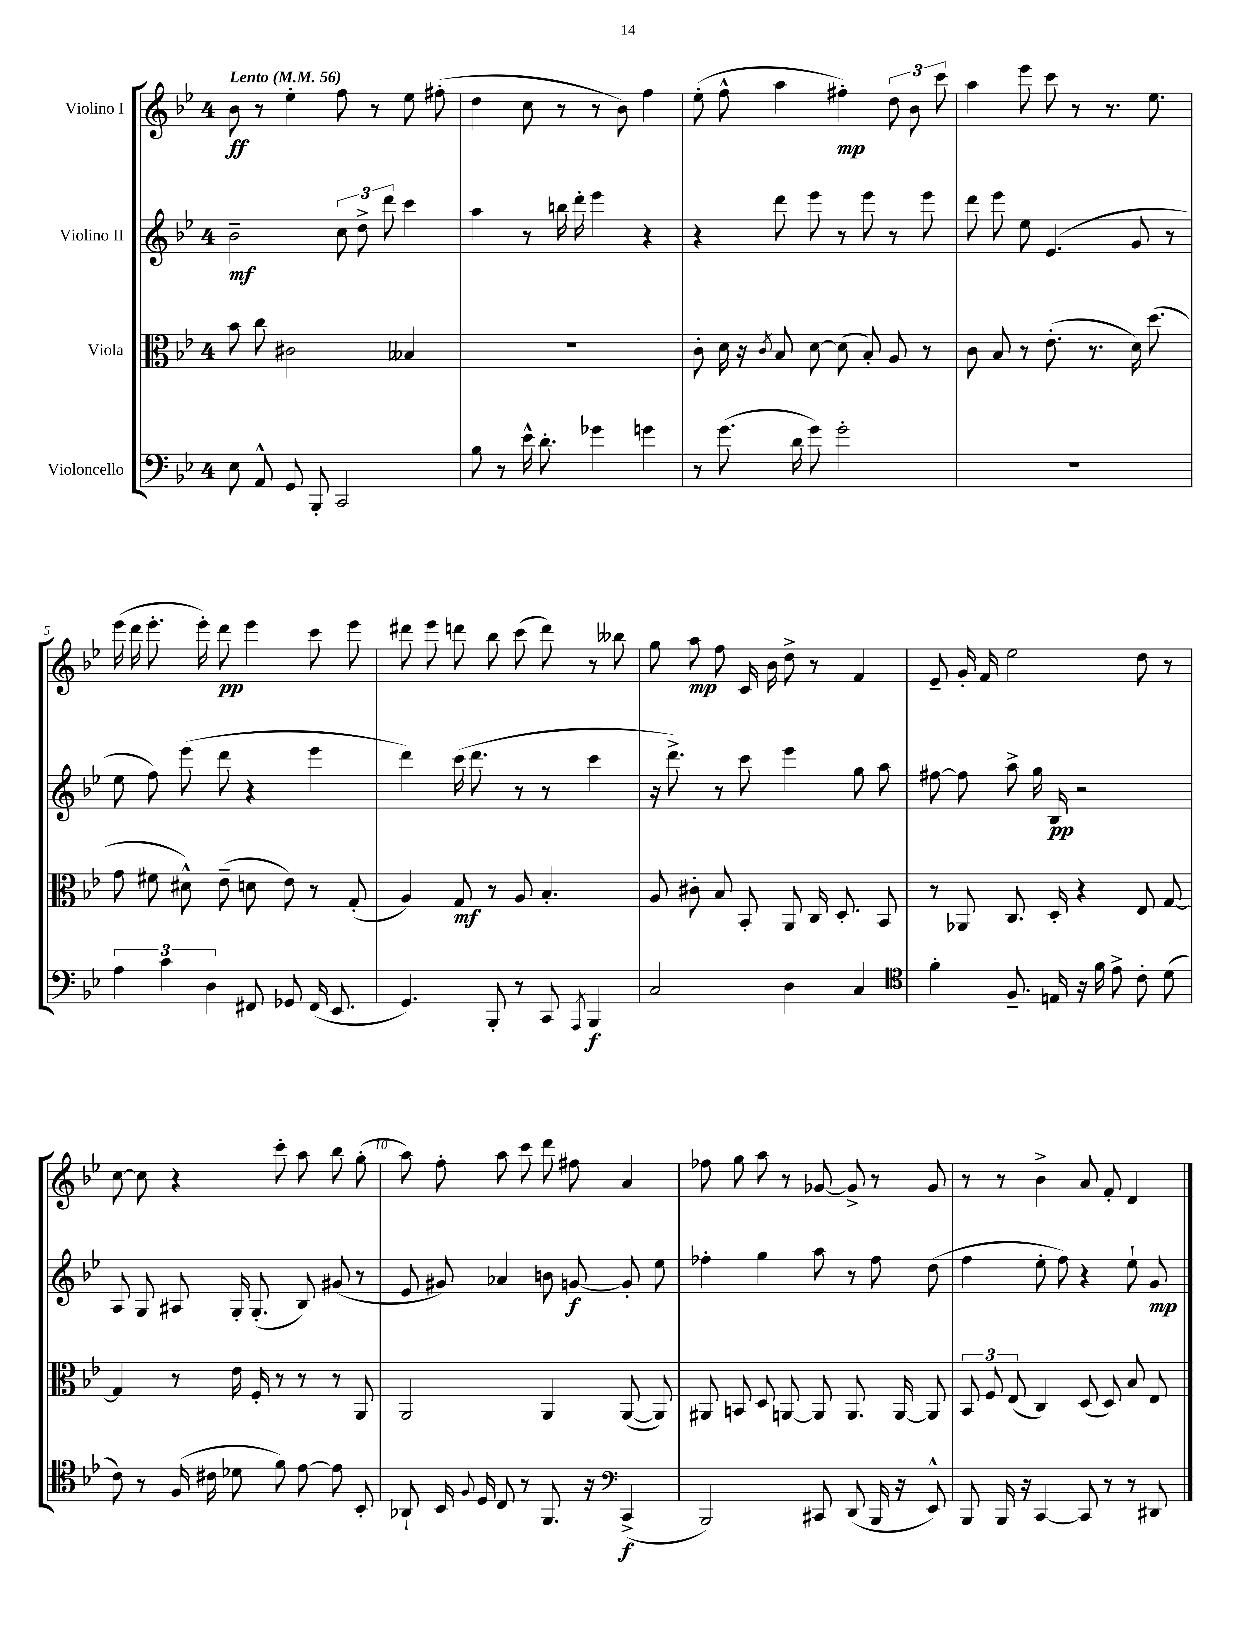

**kern	**dynam	**kern	**dynam	**kern	**dynam	**kern	**dynam
*part4	*part4	*part3	*part3	*part2	*part2	*part1	*part1
*staff4	*staff4	*staff3	*staff3	*staff2	*staff2	*staff1	*staff1
*I"Violoncello	*	*I"Viola	*	*I"Violino II	*	*I"Violino I	*
*clefF4	*	*clefC3	*	*clefG2	*	*clefG2	*
*k[b-e-]	*	*k[b-e-]	*	*k[b-e-]	*	*k[b-e-]	*
*M4/4	*	*M4/4	*	*M4/4	*	*M4/4	*
*MM56	*	*MM56	*	*MM56	*	*MM56	*
=1	=1	=1	=1	=1	=1	=1	=1
!	!	!	!	!	!	!LO:TX:a:B:t=Lento	!
8E-\	.	8b-\	.	2b-~\	mf	8b-\	ff
8AA^^/	.	8cc\	.	.	.	8r	.
8GG/	.	2c#X\	.	.	.	4ee-'\	.
8BBB-'/	.	.	.	.	.	.	.
2CC/	.	.	.	12cc\	.	8ff\	.
.	.	.	.	12dd^\	.	.	.
.	.	.	.	.	.	8r	.
.	.	.	.	12ddd\	.	.	.
.	.	4B--X/	.	4ccc\	.	8ee-\	.
.	.	.	.	.	.	(8ff#X'\	.
=2	=2	=2	=2	=2	=2	=2	=2
8B-\	.	1r	.	4aa\	.	4dd\	.
8r	.	.	.	.	.	.	.
16e-^^\	.	.	.	8r	.	8cc\	.
8.d'\	.	.	.	.	.	.	.
.	.	.	.	16bbn\	.	8r	.
.	.	.	.	16ddd'\	.	.	.
4g-X\	.	.	.	4eee-\	.	8r	.
.	.	.	.	.	.	8b-\)	.
4gn\	.	.	.	4r	.	4ff\	.
=3	=3	=3	=3	=3	=3	=3	=3
8r	.	8c'\	.	4r	.	(8ee-'\	.
(8.g\	.	16d\	.	.	.	8ff^^\	.
.	.	16r	.	.	.	.	.
.	.	8qc/	.	.	.	.	.
.	.	8B-/	.	8ddd\	.	4aa\	.
16d\	.	.	.	.	.	.	.
8g\)	.	[8d\	.	8eee-\	.	.	.
2g'\	.	(8d\]	.	8r	.	4ff#X'\)	mp
.	.	8B-'/)	.	8eee-\	.	.	.
.	.	8A/	.	8r	.	12dd\	.
.	.	.	.	.	.	12b-\	.
.	.	8r	.	8eee-\	.	.	.
.	.	.	.	.	.	12ccc\	.
=4	=4	=4	=4	=4	=4	=4	=4
1r	.	8c\	.	8ddd\	.	4aa\	.
.	.	8B-/	.	8eee-\	.	.	.
.	.	8r	.	8ee-\	.	8eee-\	.
.	.	(8.e-'\	.	(4.e-/	.	8ccc\	.
.	.	.	.	.	.	8r	.
.	.	8.r	.	.	.	.	.
.	.	.	.	.	.	8.r	.
.	.	16d\)	.	8g/	.	.	.
.	.	(8.dd\	.	.	.	8.ee-\	.
.	.	.	.	8r	.	.	.
!!LO:LB:g=z
=5	=5	=5	=5	=5	=5	=5	=5
6A\	.	8g\	.	8ee-\	.	(16eee-\	.
.	.	.	.	.	.	16ddd\	.
.	.	8f#X\	.	8ff\)	.	8.eee-'\	.
6c\	.	.	.	.	.	.	.
.	.	8d#X^^\)	.	(8eee-\	.	.	.
.	.	.	.	.	.	16eee-'\)	.
6D\	.	.	.	.	.	.	.
.	.	(8e-~\	.	8ddd\	.	8ddd\	pp
8FF#X/	.	8dn\	.	4r	.	4eee-\	.
8GG-X/	.	8e-\)	.	.	.	.	.
(16FF#/	.	8r	.	4eee-\	.	8ccc\	.
8.EE-/	.	.	.	.	.	.	.
.	.	(8G'/	.	.	.	8eee-\	.
=6	=6	=6	=6	=6	=6	=6	=6
4.GG/)	.	4A/)	.	4ddd\)	.	8ddd#X\	.
.	.	.	.	.	.	8eee-\	.
.	.	8G/	mf	(16ccc\	.	8dddn\	.
.	.	.	.	8.ddd\	.	.	.
8BBB-'/	.	8r	.	.	.	8bb-\	.
8r	.	8A/	.	8r	.	(8ccc\	.
8CC/	.	4.B-'/	.	8r	.	8ddd\)	.
8qAAA/	.	.	.	.	.	.	.
4BBB-/	f	.	.	4ccc\	.	8r	.
.	.	.	.	.	.	8bb--X\	.
=7	=7	=7	=7	=7	=7	=7	=7
2C/	.	8A/	.	16r	.	8gg\	.
.	.	.	.	8.ddd^\)	.	.	.
.	.	8c#X'\	.	.	.	8aa\	mp
.	.	8B-/	.	8r	.	8ff\	.
.	.	8BB-'/	.	8ccc\	.	16c/	.
.	.	.	.	.	.	16b-\	.
4D\	.	8AA/	.	4eee-\	.	8dd^\	.
.	.	16C/	.	.	.	8r	.
.	.	8.D'/	.	.	.	.	.
4C/	.	.	.	8gg\	.	4f/	.
.	.	8BB-/	.	8aa\	.	.	.
=8	=8	=8	=8	=8	=8	=8	=8
*clefC4	*	*	*	*	*	*	*
4f'\	.	8r	.	[8ff#X\	.	8e-~/	.
.	.	8AA-X/	.	8ff#\]	.	16g'/	.
.	.	.	.	.	.	16f/	.
8.F~/	.	8.C/	.	8aa^\	.	2ee-\	.
.	.	.	.	16gg\	.	.	.
16En/	.	16D'/	.	16B-/	pp	.	.
16r	.	4r	.	2r	.	.	.
16f\	.	.	.	.	.	.	.
8e-^\	.	.	.	.	.	.	.
8c'\	.	8E-/	.	.	.	8dd\	.
(8d\	.	[8G/	.	.	.	8r	.
!!LO:LB:g=z
=9	=9	=9	=9	=9	=9	=9	=9
8c\)	.	4G/]	.	8A/	.	[8cc\	.
8r	.	.	.	8G/	.	8cc\]	.
(16F/	.	8r	.	8A#X/	.	4r	.
16c#X\	.	.	.	.	.	.	.
8d-X\	.	16e-\	.	16G'/	.	.	.
.	.	16F'/	.	(8.G'/	.	.	.
8f\)	.	8r	.	.	.	8ccc'\	.
[8e-\	.	8r	.	8B-/)	.	8aa\	.
8e-\]	.	8r	.	(8g#X/	.	8bb-\	.
8BB-'/	.	8AA/	.	8r	.	(8gg'\	.
=10	=10	=10	=10	=10	=10	=10	=10
8AA-X`/	.	2AA/	.	8e-/	.	8aa\)	.
16BB-/	.	.	.	8g#X/)	.	8ff'\	.
8qqF/	.	.	.	.	.	.	.
16D/	.	.	.	.	.	.	.
8C/	.	.	.	4a-X/	.	8aa\	.
8r	.	.	.	.	.	8ccc\	.
8.FF/	.	4AA/	.	8bn\	.	8ddd\	.
.	.	.	.	[8gn/	f	8ff#X\	.
16r	.	.	.	.	.	.	.
*clefF4	*	*	*	*	*	*	*
(4CC^/	f	([8AA/	.	8g'/]	.	4a/	.
.	.	8AA/])	.	8ee-\	.	.	.
=11	=11	=11	=11	=11	=11	=11	=11
2BBB-/)	.	8AA#X/	.	4ff-X'\	.	8ff-X\	.
.	.	8BBn/	.	.	.	8gg\	.
.	.	8D/	.	4gg\	.	8aa\	.
.	.	[8AAn/	.	.	.	8r	.
8CC#X/	.	8AA/]	.	8aa\	.	[8g-X/	.
(8DD/	.	8.AA/	.	8r	.	8g-^/]	.
16BBB-/	.	.	.	8ff-\	.	8r	.
16r	.	[16AA/	.	.	.	.	.
8EE-^^/)	.	8AA/]	.	(8dd\	.	8g-/	.
=12	=12	=12	=12	=12	=12	=12	=12
8BBB-/	.	12BB-/	.	4ff\	.	8r	.
.	.	12F/	.	.	.	.	.
16BBB-/	.	.	.	.	.	8r	.
.	.	(12E-/	.	.	.	.	.
16r	.	.	.	.	.	.	.
[4CC/	.	4C/)	.	8ee-'\	.	4b-^\	.
.	.	.	.	8ff\)	.	.	.
8CC/]	.	(8D/	.	4r	.	8a/	.
8r	.	8D/)	.	.	.	8f'/	.
8r	.	8B-/	.	8ee-`\	.	4d/	.
8DD#X/	.	8E-/	.	8g/	mp	.	.
==	==	==	==	==	==	==	==
*-	*-	*-	*-	*-	*-	*-	*-
